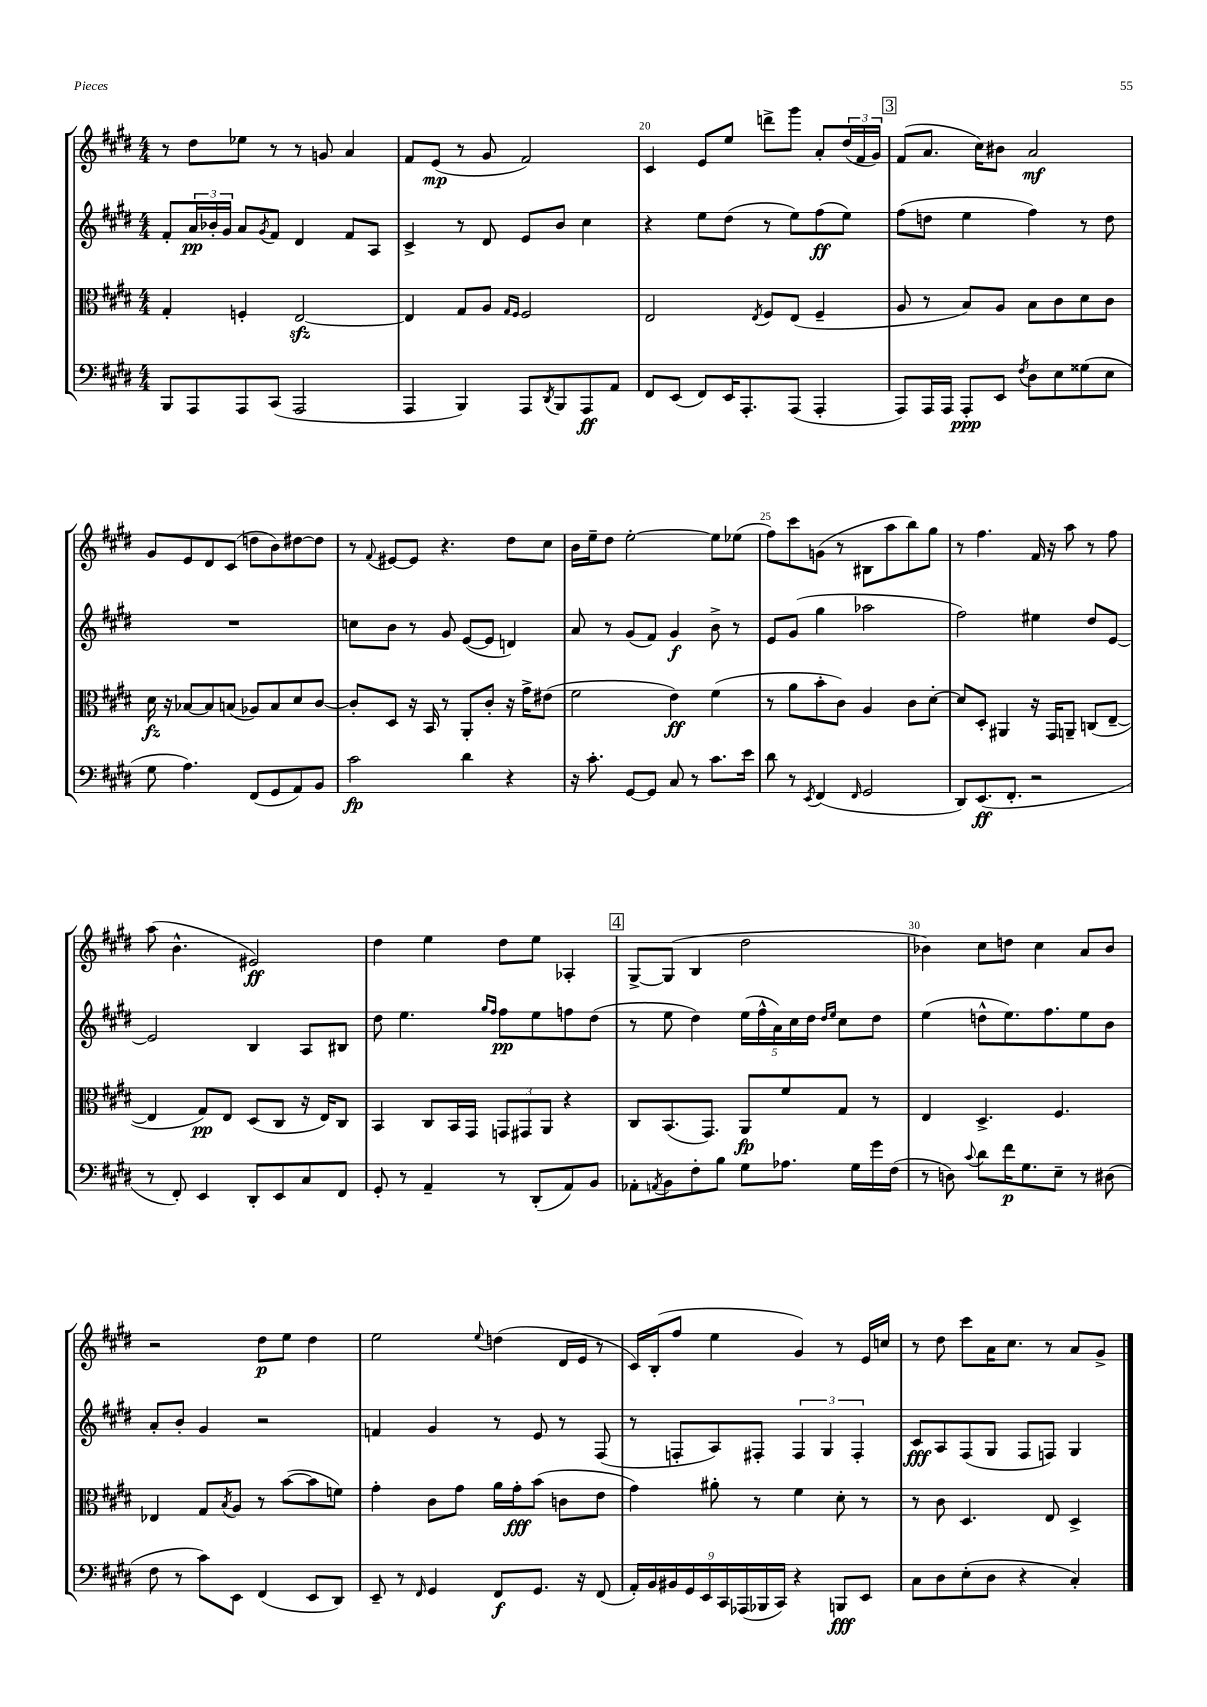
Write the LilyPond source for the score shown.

<<
\new StaffGroup <<
\new Staff = "s0" {
    \clef treble \key e \major \numericTimeSignature \time 4/4
    r8 dis''8 ees''8 r8 r8 g'8 a'4 |
    fis'8 e'8\mp( r8 gis'8 fis'2) |
    cis'4 e'8 e''8 d'''8-> gis'''8 a'8-. \tuplet 3/2 { dis''16( fis'16 gis'16) } |
    \mark \markup { \box "3" } fis'8( a'8. cis''16) bis'8 a'2\mf |
    gis'8 e'8 dis'8 cis'8( d''8 b'8) dis''8~ dis''8 |
    r8 \appoggiatura { fis'8 } eis'8~ eis'8 r4. dis''8 cis''8 |
    b'16 e''16-- dis''8 e''2~-. e''8 ees''8( |
    fis''8) cis'''8 g'8( r8 bis8 a''8 b''8) gis''8 |
    r8 fis''4. fis'16 r16 a''8 r8 fis''8 |
    a''8( b'4.-^ eis'2\ff) |
    dis''4 e''4 dis''8 e''8 aes4-. |
    \mark \markup { \box "4" } gis8~-> gis8( b4 dis''2 |
    bes'4) cis''8 d''8 cis''4 a'8 bes'8 |
    r2 dis''8\p e''8 dis''4 |
    e''2 \appoggiatura { e''8 } d''4( dis'16 e'16 r8 |
    cis'16) b16-.( fis''8 e''4 gis'4) r8 e'16 c''16 |
    r8 dis''8 cis'''8 a'16 cis''8. r8 a'8 gis'8-> \bar "|." |
}
\new Staff = "s1" {
    \clef treble \key e \major \numericTimeSignature \time 4/4
    fis'8-. \tuplet 3/2 { a'16\pp bes'16-. gis'16 } a'8 \acciaccatura { gis'8 } fis'8 dis'4 fis'8 a8 |
    cis'4-> r8 dis'8 e'8 b'8 cis''4 |
    r4 e''8 dis''8( r8 e''8) fis''8\ff( e''8) |
    \mark \markup { \box "3" } fis''8( d''8 e''4 fis''4) r8 d''8 |
    R1 |
    c''8 b'8 r8 gis'8 e'8~( e'8 d'4) |
    a'8 r8 gis'8( fis'8) gis'4\f b'8-> r8 |
    e'8 gis'8( gis''4 aes''2 |
    fis''2) eis''4 dis''8 e'8~ |
    e'2 b4 a8 bis8 |
    dis''8 e''4. \grace { gis''16 fis''16 } fis''8\pp e''8 f''8 dis''8( |
    \mark \markup { \box "4" } r8 e''8 dis''4) \tuplet 5/4 { e''16( fis''16-^ a'16) cis''16 dis''16 } \grace { dis''16 e''16 } cis''8 dis''8 |
    e''4( d''8-^ e''8.) fis''8. e''8 b'8 |
    a'8-. b'8-. gis'4 r2 |
    f'4 gis'4 r8 e'8 r8 fis8( |
    r8 f8-. a8) fis8-. \tuplet 3/2 { fis4 gis4 fis4-. } |
    cis'8\fff a8 fis8( gis8 fis8 f8) gis4 \bar "|." |
}
\new Staff = "s2" {
    \clef alto \key e \major \numericTimeSignature \time 4/4
    gis4-. f4-. e2~\sfz |
    e4 gis8 a8 \grace { gis16 fis16 } fis2 |
    e2 \acciaccatura { e8 } fis8 e8( fis4-- |
    \mark \markup { \box "3" } a8 r8 b8) a8 b8 cis'8 dis'8 cis'8 |
    dis'16\fz r16 bes8~ bes8 b8( aes8) b8 dis'8 cis'8~ |
    cis'8-. dis8 r16 b,16 r8 a,8-. cis'8-. r16 gis'16-> eis'8( |
    fis'2 e'4\ff) fis'4( |
    r8 a'8 b'8-. cis'8) a4 cis'8 dis'8~-. |
    dis'8 dis8-. ais,4 r16 gis,16 a,8-- c8( e8~-- |
    e4 gis8\pp) e8 dis8( cis8 r16 e16) cis8 |
    b,4 cis8 b,16 gis,16 \tuplet 3/2 { g,8 gis,8 a,8 } r4 |
    \mark \markup { \box "4" } cis8 b,8.( gis,8.) a,8\fp fis'8 gis8 r8 |
    e4 dis4.-> fis4. |
    ees4 gis8 \acciaccatura { b8 } a8 r8 b'8~( b'8 f'8) |
    gis'4-. cis'8 gis'8 a'16 gis'16-.\fff b'8( c'8 e'8 |
    gis'4) ais'8-. r8 fis'4 dis'8-. r8 |
    r8 cis'8 dis4. e8 dis4-> \bar "|." |
}
\new Staff = "s3" {
    \clef bass \key e \major \numericTimeSignature \time 4/4
    b,,8 a,,8 a,,8 cis,8( a,,2 |
    a,,4 b,,4) a,,8 \acciaccatura { dis,8 } b,,8 a,,8\ff a,8 |
    fis,8 e,8( fis,8) e,16 a,,8.-. a,,8( a,,4-. |
    \mark \markup { \box "3" } a,,8) a,,16 a,,16 a,,8-.\ppp e,8 \acciaccatura { fis8 } dis8 e8 gisis8( e8 |
    gis8 a4.) fis,8( gis,8 a,8) b,8 |
    cis'2\fp dis'4 r4 |
    r16 cis'8.-. gis,8~ gis,8 cis8 r8 cis'8. e'16 |
    dis'8 r8 \acciaccatura { e,8 } fis,4( \grace { fis,16 } gis,2 |
    dis,8) e,8.\ff( fis,8.-. r2 |
    r8 fis,8-.) e,4 dis,8-. e,8 cis8 fis,8 |
    gis,8-. r8 a,4-- r8 dis,8-.( a,8) b,8 |
    \mark \markup { \box "4" } aes,8-. \acciaccatura { a,8 } b,8 fis8-. b8 gis8 aes8. gis16 gis'16 fis16( |
    r8 d8) \appoggiatura { cis'8 } dis'8 fis'16\p gis8. e8-- r8 dis8( |
    fis8 r8 cis'8) e,8 fis,4( e,8 dis,8) |
    e,8-- r8 \grace { fis,16 } gis,4 fis,8\f gis,8. r16 fis,8( |
    \tuplet 9/8 { a,16-.) b,16 bis,16 gis,16 e,16 cis,16 aes,,16( bes,,16 cis,16) } r4 b,,8\fff e,8 |
    cis8 dis8 e8-.( dis8 r4 cis4-.) \bar "|." |
}
>>
>>
\layout { \context { \Score currentBarNumber = #18 \override BarNumber.break-visibility = ##(#f #t #t) barNumberVisibility = #(every-nth-bar-number-visible 5) } }
